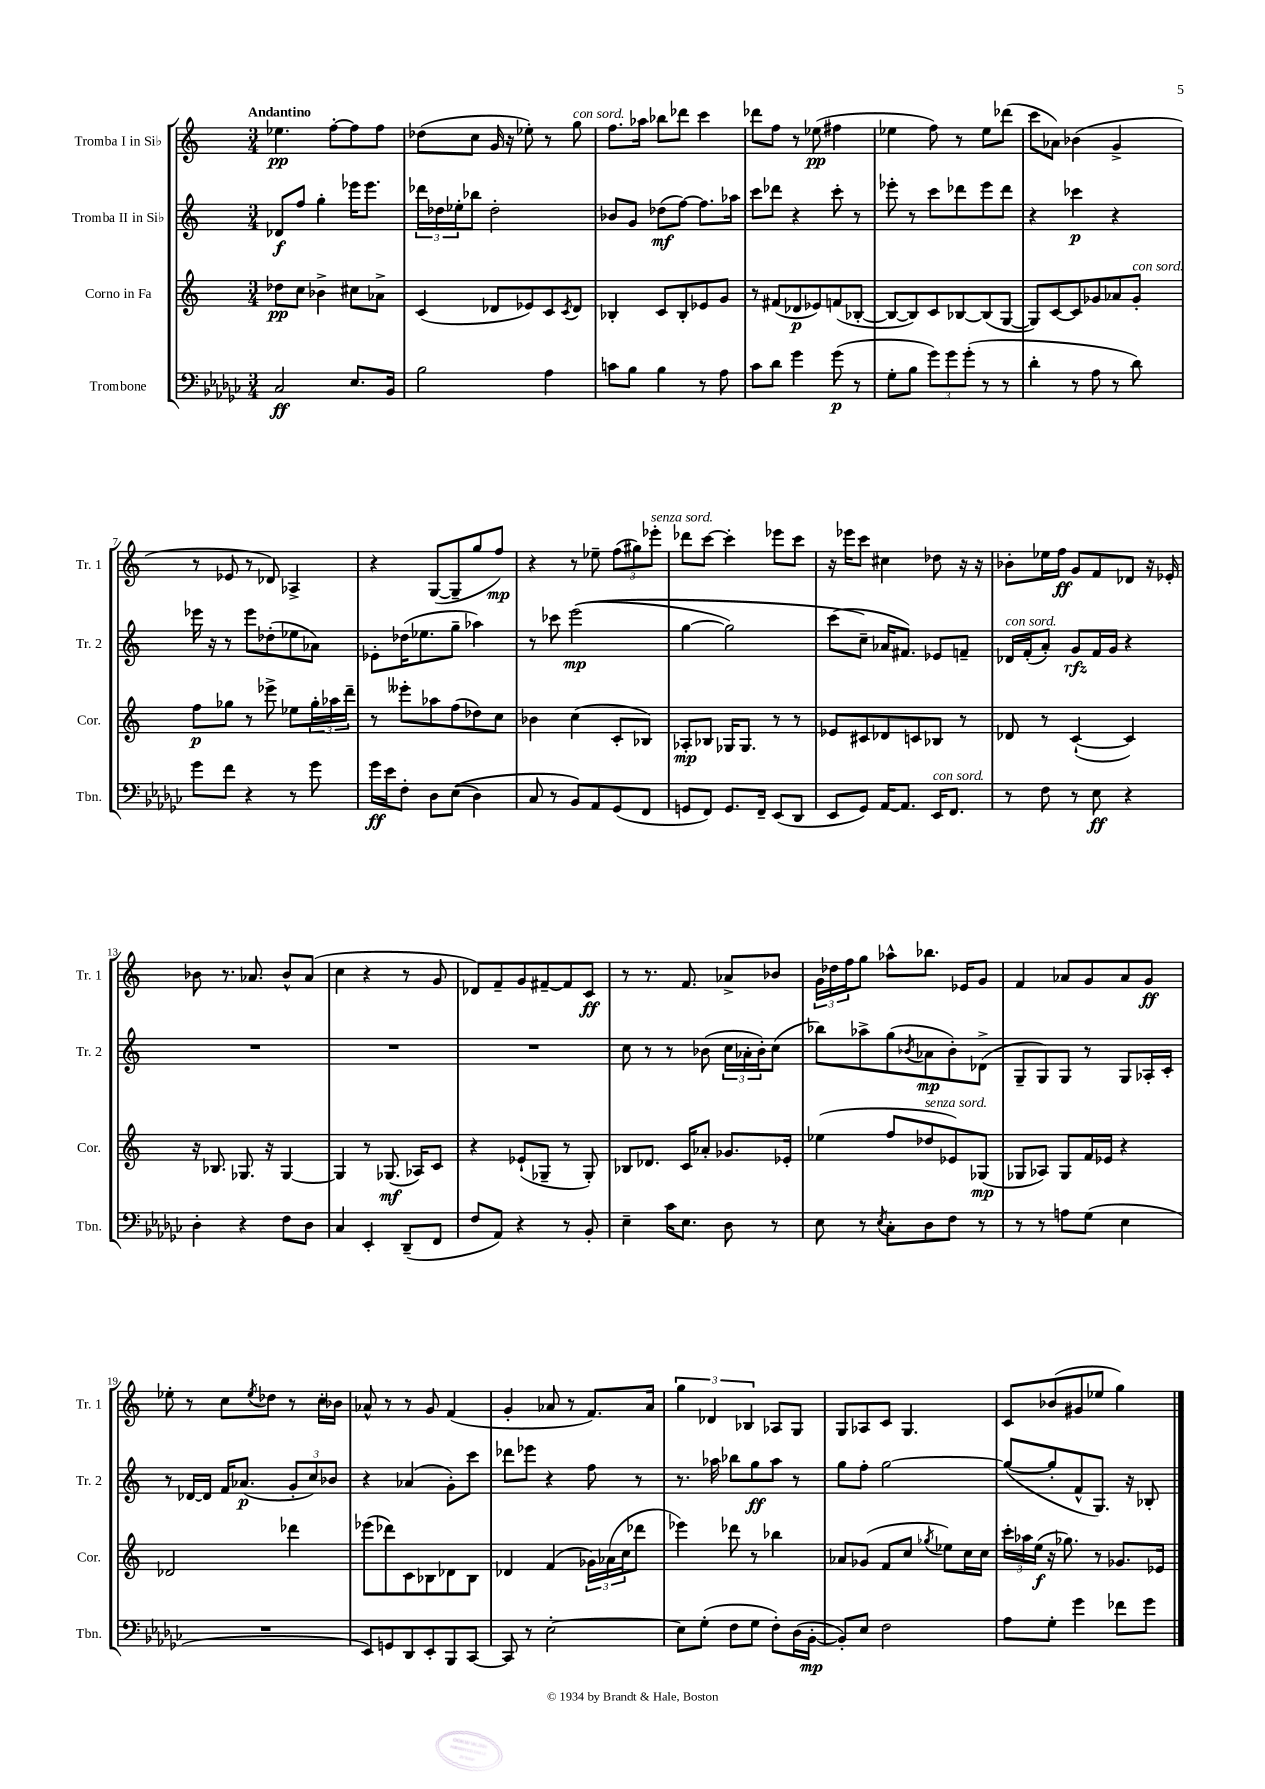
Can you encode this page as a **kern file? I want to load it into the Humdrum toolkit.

**kern	**dynam	**kern	**dynam	**kern	**dynam	**kern	**dynam
*part4	*part4	*part3	*part3	*part2	*part2	*part1	*part1
*staff4	*staff4	*staff3	*staff3	*staff2	*staff2	*staff1	*staff1
*I"Trombone	*	*I"Corno in Fa	*	*I"Tromba II in Si♭	*	*I"Tromba I in Si♭	*
*I'Tbn.	*	*I'Cor.	*	*I'Tr. 2	*	*I'Tr. 1	*
*clefF4	*	*clefG2	*	*clefG2	*	*clefG2	*
*k[b-e-a-d-g-c-]	*	*k[]	*	*k[]	*	*k[]	*
*M3/4	*	*M3/4	*	*M3/4	*	*M3/4	*
=1	=1	=1	=1	=1	=1	=1	=1
!	!	!	!	!	!	!LO:TX:a:B:t=Andantino	!
2C-/	ff	8dd-X\L	pp	8d-X/L	f	4.ee-X\	pp
.	.	8cc\J	.	8ff/J	.	.	.
.	.	4b-X^\	.	4gg'\	.	.	.
.	.	.	.	.	.	[8ff'\L	.
8.E-/L	.	8cc#X\L	.	16eee-X\KL	.	8ff\]	.
.	.	.	.	8.eee-\J	.	.	.
.	.	8a-X^\J	.	.	.	8ff\J	.
16BB-/Jk	.	.	.	.	.	.	.
=2	=2	=2	=2	=2	=2	=2	=2
2B-\	.	(4c/	.	24ddd-X\LL	.	(8dd-X\L	.
.	.	.	.	24dd-X\	.	.	.
.	.	.	.	24ee-X'\J	.	.	.
.	.	.	.	8bb-X\J	.	8cc\J	.
.	.	8d-X/L	.	2dd-'\	.	16g/	.
.	.	.	.	.	.	16r	.
.	.	8e-X/)	.	.	.	8ee-X'\)	.
4A-\	.	8c/	.	.	.	8r	.
.	.	8qc/	.	.	.	.	.
!	!	!	!	!	!	!LO:TX:a:i:t=con sord.	!
.	.	8d-/J	.	.	.	8gg\	.
=3	=3	=3	=3	=3	=3	=3	=3
8cn\L	.	4B-X'/	.	8b-X/L	.	8.ff\L	.
8B-\J	.	.	.	8g/J	.	.	.
.	.	.	.	.	.	16aa-X\Jk	.
4B-\	.	8c/L	.	(8dd-X\L	mf	8bb-X\L	.
.	.	8B-'/	.	[8ff\J)	.	8ddd-X\J	.
8r	.	8e-X/	.	8.ff\L]	.	4ccc\	.
8A-\	.	8g/J	.	.	.	.	.
.	.	.	.	16aa-X\Jk	.	.	.
=4	=4	=4	=4	=4	=4	=4	=4
8c-\L	.	8r	.	8ccc\L	.	8ddd-X\L	.
8d-\J	.	(8f#X/L	.	8ddd-X\J	.	8ff\J	.
4g-\	.	8d-X/	p	4r	.	8r	.
.	.	8e-X/)	.	.	.	(8ee-X\	pp
(8g-\	p	(8fn/	.	8ccc'\	.	4ff#X\	.
8r	.	[8B-X'/J	.	8r	.	.	.
=5	=5	=5	=5	=5	=5	=5	=5
8G-'\L	.	8B-/L_	.	8eee-X'\	.	4ee-X\	.
8B-\J	.	8B-/])	.	8r	.	.	.
12g-\L)	.	8c/	.	8ccc\L	.	8ff\)	.
12g-\	.	.	.	.	.	.	.
.	.	[8B-X/	.	8ddd-X\	.	8r	.
(12g-'\J	.	.	.	.	.	.	.
8r	.	(8B-/]	.	8eee-\	.	8ee-\L	.
8r	.	[8G/J	.	8ddd-\J	.	(8ddd-X\J	.
=6	=6	=6	=6	=6	=6	=6	=6
4d-'\	.	8G/L])	.	4r	.	8ccc\L	.
.	.	[8c/	.	.	.	8a-X\J)	.
8r	.	8c/]	.	4ccc-X\	p	(4b-X\	.
8A-\	.	8g-X/	.	.	.	.	.
8r	.	8a-X/	.	4r	.	4g^/	.
!	!	!LO:TX:a:i:t=con sord.	!	!	!	!	!
8d-\)	.	8g-'/J	.	.	.	.	.
!!LO:LB:g=z
=7	=7	=7	=7	=7	=7	=7	=7
8g-\L	.	8ff\L	p	16eee-X\	.	8r	.
.	.	.	.	16r	.	.	.
8f\J	.	8gg-X\J	.	8r	.	8e-X/	.
4r	.	8r	.	8eee-\L	.	8r	.
.	.	8eee-X^\	.	(8dd-X'\	.	8d-X/)	.
8r	.	8ee-X\L	.	8ee-X\	.	4A-X^/	.
8g-\	.	24gg-'\L	.	8a-X\J)	.	.	.
.	.	24aa-X\	.	.	.	.	.
.	.	24ddd~\JJ	.	.	.	.	.
=8	=8	=8	=8	=8	=8	=8	=8
16g-\LL	ff	8r	.	8e-X'\L	.	4r	.
16e-\J	.	.	.	.	.	.	.
8F'\J	.	8eee--X'\L	.	(16dd-X\K	.	.	.
.	.	.	.	8.ee-X\	.	.	.
8D-\L	.	8aa-X\	.	.	.	([8G/L	.
((8E-\J	.	(8ff\	.	8gg~\J	.	8G~/]	.
4D-\)	.	8dd-X\)	.	4aa-X\)	.	8gg/	.
.	.	8cc\J	.	.	.	8ff/J)	mp
=9	=9	=9	=9	=9	=9	=9	=9
8C-/	.	4b-X\	.	8r	.	4r	.
8r	.	.	.	8ccc-X\	.	.	.
8BB-/L)	.	(4cc\	.	((2eee\	mp	8r	.
8AA-/	.	.	.	.	.	8ee-X~\	.
(8GG-/	.	8c'/L	.	.	.	(12ff\L	.
.	.	.	.	.	.	12gg#X\)	.
8FF/J	.	8B-X/J)	.	.	.	.	.
!	!	!	!	!	!	!LO:TX:a:i:t=senza sord.	!
.	.	.	.	.	.	12eee-X'\J	.
=10	=10	=10	=10	=10	=10	=10	=10
8GGn/L	.	8A-X'/L	mp	[4gg\	.	8ddd-X\L	.
8FF/J)	.	8B-X/J	.	.	.	[8ccc\J	.
8.GG/L	.	16G-X/KL	.	2gg\])	.	4ccc'\]	.
.	.	8.G-/J	.	.	.	.	.
16FF~/Jk	.	.	.	.	.	.	.
(8EE-/L	.	8r	.	.	.	8eee-X\L	.
8DD-/J	.	8r	.	.	.	8ccc\J	.
=11	=11	=11	=11	=11	=11	=11	=11
8EE-/L	.	8e-X/L	.	(8ccc\L	.	16r	.
.	.	.	.	.	.	16eee-X\KL	.
8GG-/J)	.	8c#X/	.	8cc~\J)	.	8ccc\J	.
[16AA-/KL	.	8d-X/	.	16a-X/KL	.	4cc#X\	.
8.AA-/J]	.	.	.	8.f#X/J)	.	.	.
.	.	8cn/	.	.	.	.	.
!LO:TX:a:i:t=con sord.	!	!	!	!	!	!	!
16EE-/KL	.	8B-X/J	.	8e-X/L	.	8dd-X\	.
8.FF/J	.	.	.	.	.	.	.
.	.	8r	.	8fn~/J	.	16r	.
.	.	.	.	.	.	16r	.
=12	=12	=12	=12	=12	=12	=12	=12
!	!	!	!	!LO:TX:a:i:t=con sord.	!	!	!
8r	.	8d-X/	.	16d-X/LL	.	8b-X'\L	.
.	.	.	.	(16f'/J	.	.	.
8F\	.	8r	.	8a'/J)	.	16ee-X\L	.
.	.	.	.	.	.	16ff\JJ	ff
8r	.	([4c`/	.	8g/L	rfz	8g/L	.
8E-\	ff	.	.	16f/L	.	8f/	.
.	.	.	.	16g/JJ	.	.	.
4r	.	4c/])	.	4r	.	8d-X/J	.
.	.	.	.	.	.	16r	.
.	.	.	.	.	.	16e-X'/	.
!!LO:LB:g=z
=13	=13	=13	=13	=13	=13	=13	=13
4D-'\	.	16r	.	2.r	.	8b-X\	.
.	.	8.B-X/	.	.	.	.	.
.	.	.	.	.	.	8.r	.
4r	.	8.G-X/	.	.	.	.	.
.	.	.	.	.	.	8.a-X/	.
.	.	16r	.	.	.	.	.
8F\L	.	[4G-/	.	.	.	8b-^^/L	.
8D-\J	.	.	.	.	.	(8a-/J	.
=14	=14	=14	=14	=14	=14	=14	=14
4C-/	.	4G-/]	.	2.r	.	4cc\	.
4EE-'/	.	8r	.	.	.	4r	.
.	.	(8.G-X/	mf	.	.	.	.
(8DD-~/L	.	.	.	.	.	8r	.
.	.	16A-X/KL)	.	.	.	.	.
8FF/J	.	8c/J	.	.	.	8g/	.
=15	=15	=15	=15	=15	=15	=15	=15
8F/L	.	4r	.	2.r	.	8d-X/L)	.
8AA-/J)	.	.	.	.	.	8f~/	.
4r	.	(8e-X`/L	.	.	.	8g/	.
.	.	8G-X~/J	.	.	.	[8f#X~/	.
8r	.	8r	.	.	.	8f#/]	.
8BB-'/	.	8G-'/)	.	.	.	8c/J	ff
=16	=16	=16	=16	=16	=16	=16	=16
4E-~\	.	8B-X/L	.	8cc\	.	8r	.
.	.	8.d-X/J	.	8r	.	8.r	.
16c-\KL	.	.	.	8r	.	.	.
8.E-\J	.	16c/KL	.	.	.	8.f/	.
.	.	8a-X'/J	.	(8b-X\	.	.	.
8D-\	.	8.g-X/L	.	24cc\LL	.	8a-X^/L	.
.	.	.	.	24a-X'\	.	.	.
.	.	.	.	24b-'\J)	.	.	.
8r	.	.	.	(8cc\J	.	8b-X/J	.
.	.	16e-X'/Jk	.	.	.	.	.
=17	=17	=17	=17	=17	=17	=17	=17
8E-\	.	(4ee-X\	.	8bb-X\L)	.	24g\LL	.
.	.	.	.	.	.	24dd-X\	.
.	.	.	.	.	.	24ff\J	.
8r	.	.	.	8aa-X^\	.	8gg\J	.
8qE-/	.	.	.	.	.	.	.
8C-'\L	.	8ff/L	.	(8gg\	.	8aa-X^^\L	.
.	.	.	.	8qb-X/	.	.	.
!	!	!LO:TX:a:i:t=senza sord.	!	!	!	!	!
8D-\	.	8dd-X/	.	8a-X\	mp	8.bb-X\J	.
8F\J	.	8e-X/)	.	8b-'\)	.	.	.
.	.	.	.	.	.	16e-X/KL	.
8r	.	(8G-X/J	mp	(8d-X^\J	.	8g/J	.
=18	=18	=18	=18	=18	=18	=18	=18
8r	.	8G-X/L	.	8G~/L	.	4f/	.
8r	.	8A-X/J)	.	8G/)	.	.	.
8An\L	.	8G-/L	.	8G/J	.	8a-X/L	.
(8G-\J	.	16f/L	.	8r	.	8g/	.
.	.	16e-X/JJ	.	.	.	.	.
4E-\	.	4r	.	8G/L	.	8a-/	.
.	.	.	.	16A-X'/L	.	8g/J	ff
.	.	.	.	16c'/JJ	.	.	.
!!LO:LB:g=z
=19	=19	=19	=19	=19	=19	=19	=19
2.r	.	2d-X/	.	8r	.	8ee-X'\	.
.	.	.	.	[16d-X/LL	.	8r	.
.	.	.	.	16d-/JJ]	.	.	.
.	.	.	.	16f/KL	.	8cc\L	.
.	.	.	.	(8.a-X/J	p	.	.
.	.	.	.	.	.	8qee-/	.
.	.	.	.	.	.	8dd-X\J	.
.	.	4ddd-X\	.	12g'/L	.	8r	.
.	.	.	.	12cc/)	.	.	.
.	.	.	.	.	.	16cc'\LL	.
.	.	.	.	12b-X/J	.	.	.
.	.	.	.	.	.	16b-X\JJ	.
=20	=20	=20	=20	=20	=20	=20	=20
8EE-/L)	.	(8eee-X\L	.	4r	.	8a-X^^/	.
8GGn/	.	8ddd-X\)	.	.	.	8r	.
8DD-/	.	8c\	.	(4a-X/	.	8r	.
8EE-'/	.	8B-X\	.	.	.	8g/	.
8BBB-/	.	8d-X\	.	8g'\L)	.	(4f/	.
[8CC-/J	.	8B-\J	.	8ccc\J	.	.	.
=21	=21	=21	=21	=21	=21	=21	=21
8CC-/]	.	4d-X/	.	8ddd-X\L	.	4g'/	.
8r	.	.	.	8eee-X\J	.	.	.
[2E-'\	.	(4f/	.	4r	.	8a-X/	.
.	.	.	.	.	.	8r	.
.	.	24g-X\LL)	.	8ff\	.	8.f/L)	.
.	.	(24a-X\	.	.	.	.	.
.	.	24cc\J	.	.	.	.	.
.	.	8ddd-X\J	.	8r	.	.	.
.	.	.	.	.	.	16a-/Jk	.
=22	=22	=22	=22	=22	=22	=22	=22
8E-\L]	.	4eee-X\)	.	8.r	.	6gg\	.
(8G-'\J	.	.	.	.	.	.	.
.	.	.	.	.	.	6d-X/	.
.	.	.	.	16aa-X\	.	.	.
8F\L	.	8ddd-X\	.	8bb-X\L	.	.	.
.	.	.	.	.	.	6B-X/	.
8G-\J	.	8r	.	8gg\	ff	.	.
8F'\L)	.	4bb-X\	.	8aa-\J	.	8A-X/L	.
(16D-\L	.	.	.	8r	.	8G/J	.
[16BB-'\JJ	mp	.	.	.	.	.	.
=23	=23	=23	=23	=23	=23	=23	=23
8BB-'/L])	.	8a-X/L	.	8gg\L	.	8G/L	.
8E-/J	.	(8g-X/J	.	8ff'\J	.	8A-X/	.
2F\	.	8f/L	.	[2gg\	.	8c/J	.
.	.	8cc/J	.	.	.	4.G/	.
.	.	8qgg-X/	.	.	.	.	.
.	.	8ee-X\L)	.	.	.	.	.
.	.	16cc\L	.	.	.	.	.
.	.	16cc\JJ	.	.	.	.	.
=24	=24	=24	=24	=24	=24	=24	=24
8A-\L	.	24ccc'\LL	.	(8gg/L_	.	8c/L	.
.	.	24aa-X\	.	.	.	.	.
.	.	(24ee\JJ	f	.	.	.	.
8G-'\J	.	16r	.	8gg'/]	.	(8b-X/	.
.	.	8.gg-X\)	.	.	.	.	.
4g-\	.	.	.	8f^^/	.	8g#X/	.
.	.	8r	.	8.G/J)	.	8ee-X/J	.
8f-X\L	.	8.g-X/L	.	.	.	4gg\)	.
.	.	.	.	16r	.	.	.
8g-\J	.	.	.	8B-X'/	.	.	.
.	.	16e-X/Jk	.	.	.	.	.
==	==	==	==	==	==	==	==
*-	*-	*-	*-	*-	*-	*-	*-
